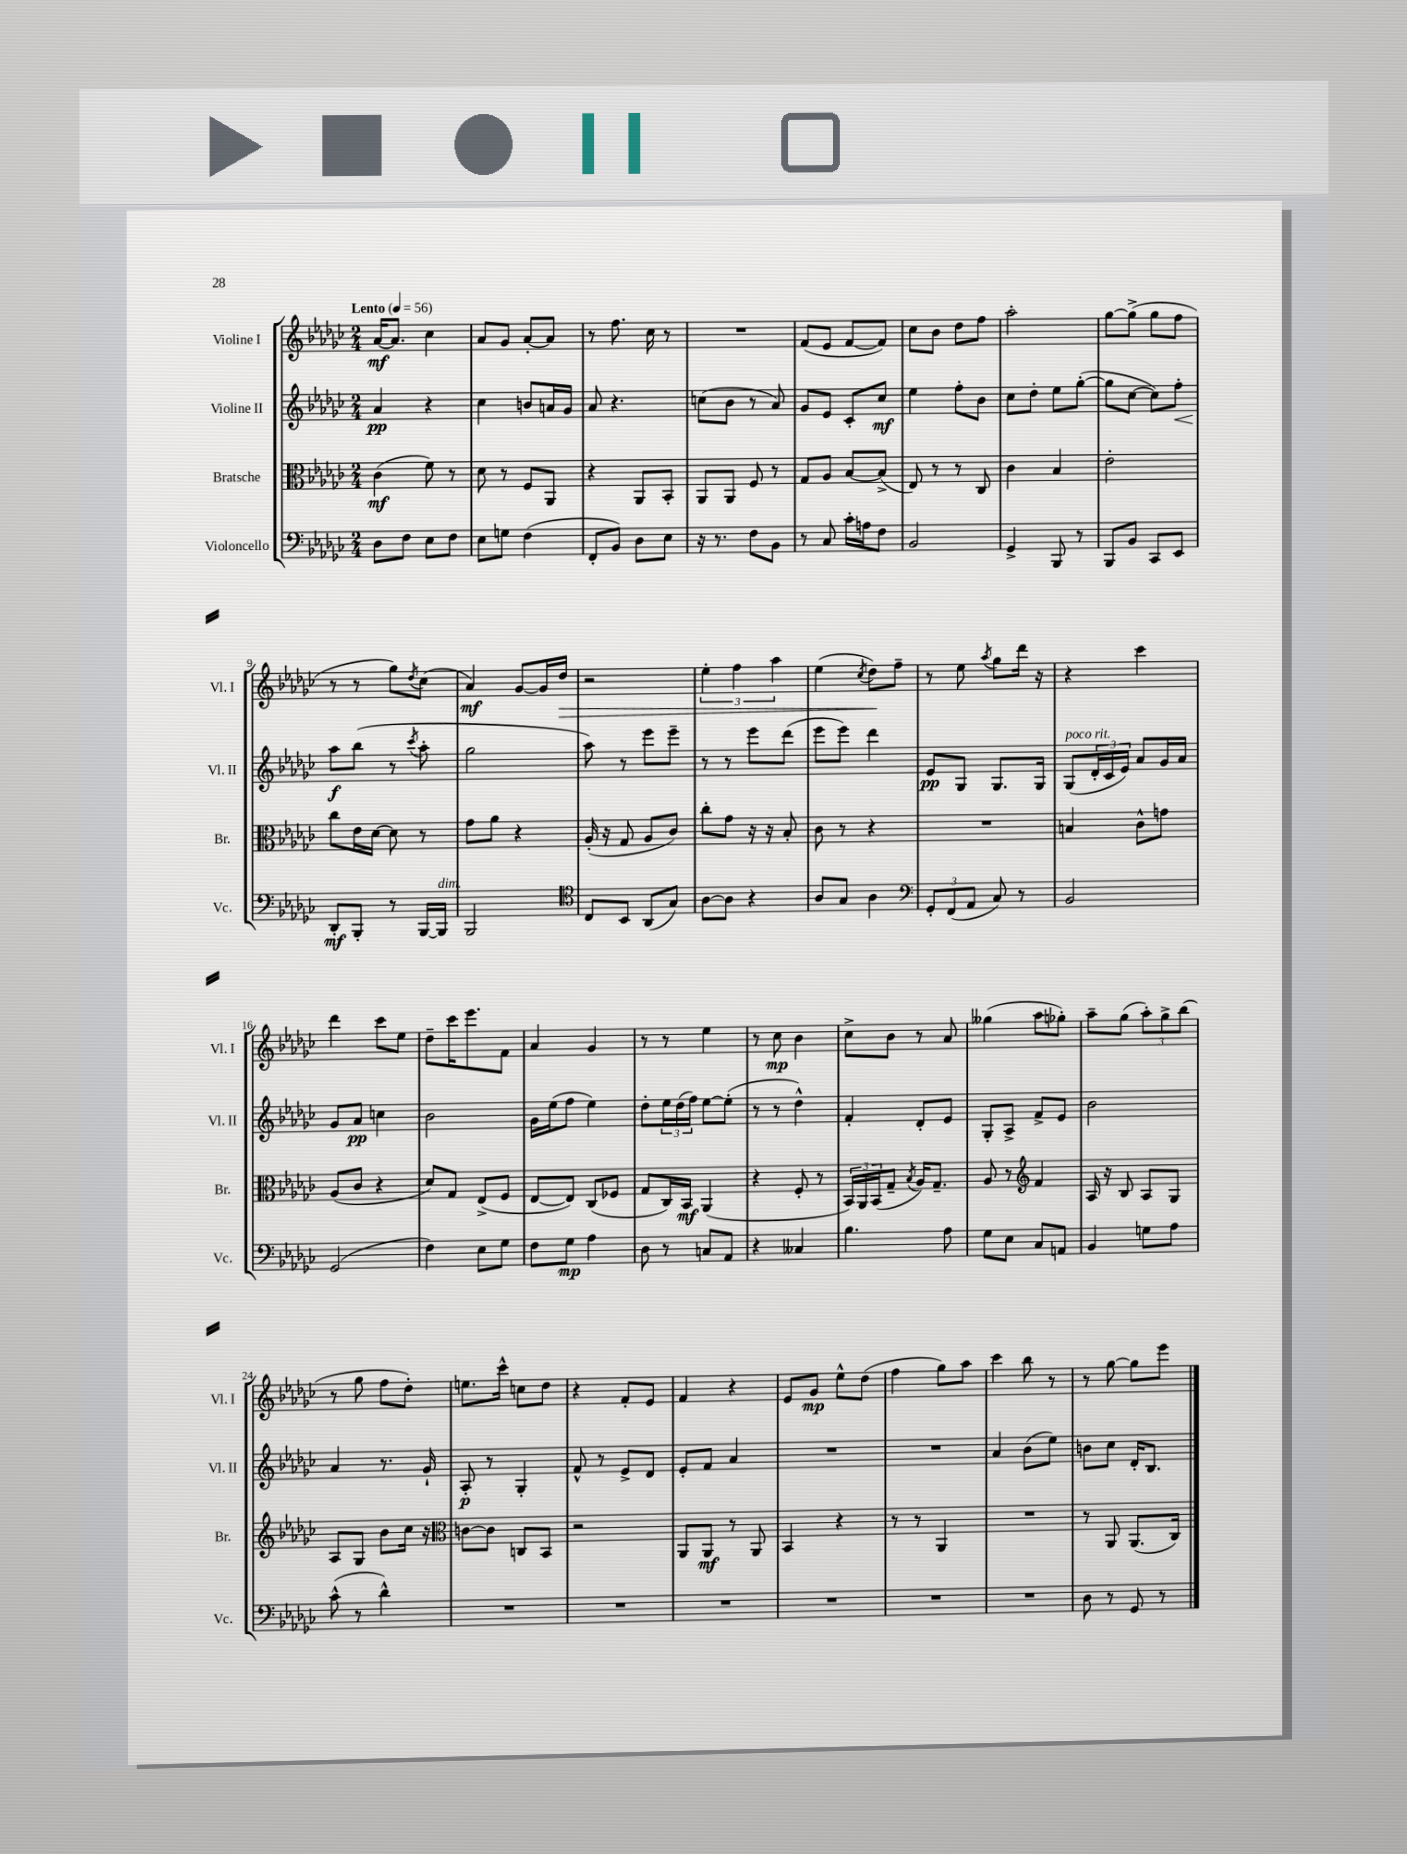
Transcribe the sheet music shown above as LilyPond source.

<<
\new StaffGroup <<
\new Staff = "s0" \with { instrumentName = "Violine I" shortInstrumentName = "Vl. I" } {
    \clef treble \key ges \major \numericTimeSignature \time 2/4 \tempo "Lento" 4 = 56
    aes'16~\mf aes'8. ces''4 |
    aes'8 ges'8 aes'8~-. aes'8 |
    r8 f''8. ces''16 r8 |
    R2 |
    f'8( ees'8 f'8~ f'8) |
    ces''8 bes'8 des''8 f''8 |
    aes''2-. |
    ges''8~ ges''8->( ges''8 f''8 |
    r8 r8 ges''8) \acciaccatura { des''8 } ces''8( |
    aes'4\mf) ges'8~ ges'16 des''16\> |
    r2 |
    \tuplet 3/2 { ees''4-. f''4 aes''4 } |
    ees''4( \acciaccatura { ces''8 } des''8\!) f''8-- |
    r8 ees''8 \acciaccatura { aes''8 } ges''8 des'''16 r16 |
    r4 ces'''4 |
    des'''4 ces'''8 ees''8 |
    des''8-- ces'''16 ees'''8. f'8 |
    aes'4 ges'4 |
    r8 r8 ees''4 |
    r8 ces''8\mp bes'4 |
    ces''8-> bes'8 r8 aes'8 |
    geses''4( aes''8 ges''8-.) |
    aes''8-- ges''8( \tuplet 3/2 { aes''8-.) ges''8-> bes''8( } |
    r8 ges''8 f''8 des''8-.) |
    e''8. ces'''16-^ c''8 des''8 |
    r4 f'8-. ees'8 |
    f'4 r4 |
    ees'8 ges'8\mp ees''8-^ des''8( |
    f''4 ges''8) aes''8 |
    ces'''4 bes''8 r8 |
    r8 ges''8~ ges''8 ees'''8 \bar "|." |
}
\new Staff = "s1" \with { instrumentName = "Violine II" shortInstrumentName = "Vl. II" } {
    \clef treble \key ges \major \numericTimeSignature \time 2/4
    aes'4\pp r4 |
    ces''4 b'8 a'16 ges'16 |
    aes'8 r4. |
    c''8( bes'8 r8 aes'8) |
    ges'8 ees'8 ces'8-. ces''8\mf |
    ees''4 f''8-. bes'8 |
    ces''8 des''8-. ees''8 ges''8~-.( |
    ges''8 ces''8~ ces''8) f''8-.\< |
    aes''8\f\! bes''8( r8 \acciaccatura { ces'''8 } aes''8-. |
    ges''2 |
    aes''8) r8 ees'''8 ees'''8-- |
    r8 r8 ees'''8 des'''8( |
    ees'''8 ees'''8) des'''4 |
    ees'8\pp ges8 ges8. ges16 |
    ges8^\markup { \italic "poco rit." }( \tuplet 3/2 { des'16-. ces'16 ees'16) } aes'8 ges'16 aes'16 |
    ges'8 aes'8\pp c''4 |
    bes'2 |
    ges'16 ees''16( f''8 ees''4) |
    des''8-. \tuplet 3/2 { ees''16 des''16( f''16) } ees''8~ ees''8-.( |
    r8 r8 des''4-^) |
    f'4-. des'8-. ees'8 |
    ges8-. aes8-> f'8-> ees'8 |
    bes'2 |
    aes'4 r8. ges'16-! |
    aes8-.\p r8 ges4-. |
    f'8-^ r8 ees'8-> des'8 |
    ees'8-. f'8 aes'4 |
    R2 |
    R2 |
    aes'4 bes'8( ees''8) |
    b'8 ces''8 des'16-. bes8. \bar "|." |
}
\new Staff = "s2" \with { instrumentName = "Bratsche" shortInstrumentName = "Br." } {
    \clef alto \key ges \major \numericTimeSignature \time 2/4
    ces'4\mf( f'8) r8 |
    des'8 r8 f8 aes,8 |
    r4 aes,8 bes,8-. |
    aes,8 aes,8 f8 r8 |
    ges8 aes8 bes8~ bes8->( |
    ees8) r8 r8 ces8 |
    ces'4 bes4 |
    ees'2-. |
    ces''8 ees'16 des'16~ des'8 r8 |
    ges'8 aes'8 r4 |
    aes16-.( r16 ges8 aes8 ces'8) |
    ces''8-. ges'8 r16 r16 bes8-. |
    ces'8 r8 r4 |
    R2 |
    b4 ces'8-^ g'8 |
    aes8( ces'8 r4 |
    des'8) ges8 ees8->( f8 |
    ees8~ ees8) ces8( fes8 |
    ges8 ces16) bes,16\mf aes,4( |
    r4 f8-. r8 |
    \tuplet 3/2 { bes,16) aes,16 bes,16( } ges8-- \acciaccatura { bes8 } aes16) ges8.-- |
    aes8 r8 \clef treble f'4 |
    aes16 r16 bes8 aes8 ges8 |
    aes8 ges8 bes'8 ces''16 r16 |
    \clef alto c'8~ c'8 c8 bes,8 |
    r2 |
    aes,8 aes,8\mf r8 aes,8 |
    bes,4 r4 |
    r8 r8 aes,4 |
    R2 |
    r8 aes,8 aes,8.( ces16) \bar "|." |
}
\new Staff = "s3" \with { instrumentName = "Violoncello" shortInstrumentName = "Vc." } {
    \clef bass \key ges \major \numericTimeSignature \time 2/4
    des8 f8 ees8 f8 |
    ees8 g8 f4( |
    f,8-. bes,8) des8 ees8 |
    r16 r8. f8 bes,8 |
    r8 ces8 ces'16-. a16 f8 |
    bes,2 |
    ges,4-> bes,,8 r8 |
    bes,,8 bes,8 ces,8 ees,8 |
    des,8-.\mf bes,,8-. r8 bes,,16~ bes,,16^\markup { \italic "dim." } |
    bes,,2 |
    \clef tenor ces8 bes,8 aes,8( ges8) |
    aes8~ aes8 r4 |
    aes8 ges8 aes4 |
    \clef bass \tuplet 3/2 { ges,8-. f,8( aes,8 } ces8) r8 |
    bes,2 |
    ges,2( |
    f4) ees8 ges8 |
    f8 ges8\mp aes4 |
    des8 r8 c8 aes,8 |
    r4 ceses4 |
    bes4. aes8 |
    ges8 ees8 ces8 a,8 |
    bes,4 g8 aes8 |
    ces'8-^( r8 des'4-^) |
    R2 |
    R2 |
    R2 |
    R2 |
    R2 |
    R2 |
    des8 r8 ges,8 r8 \bar "|." |
}
>>
>>
